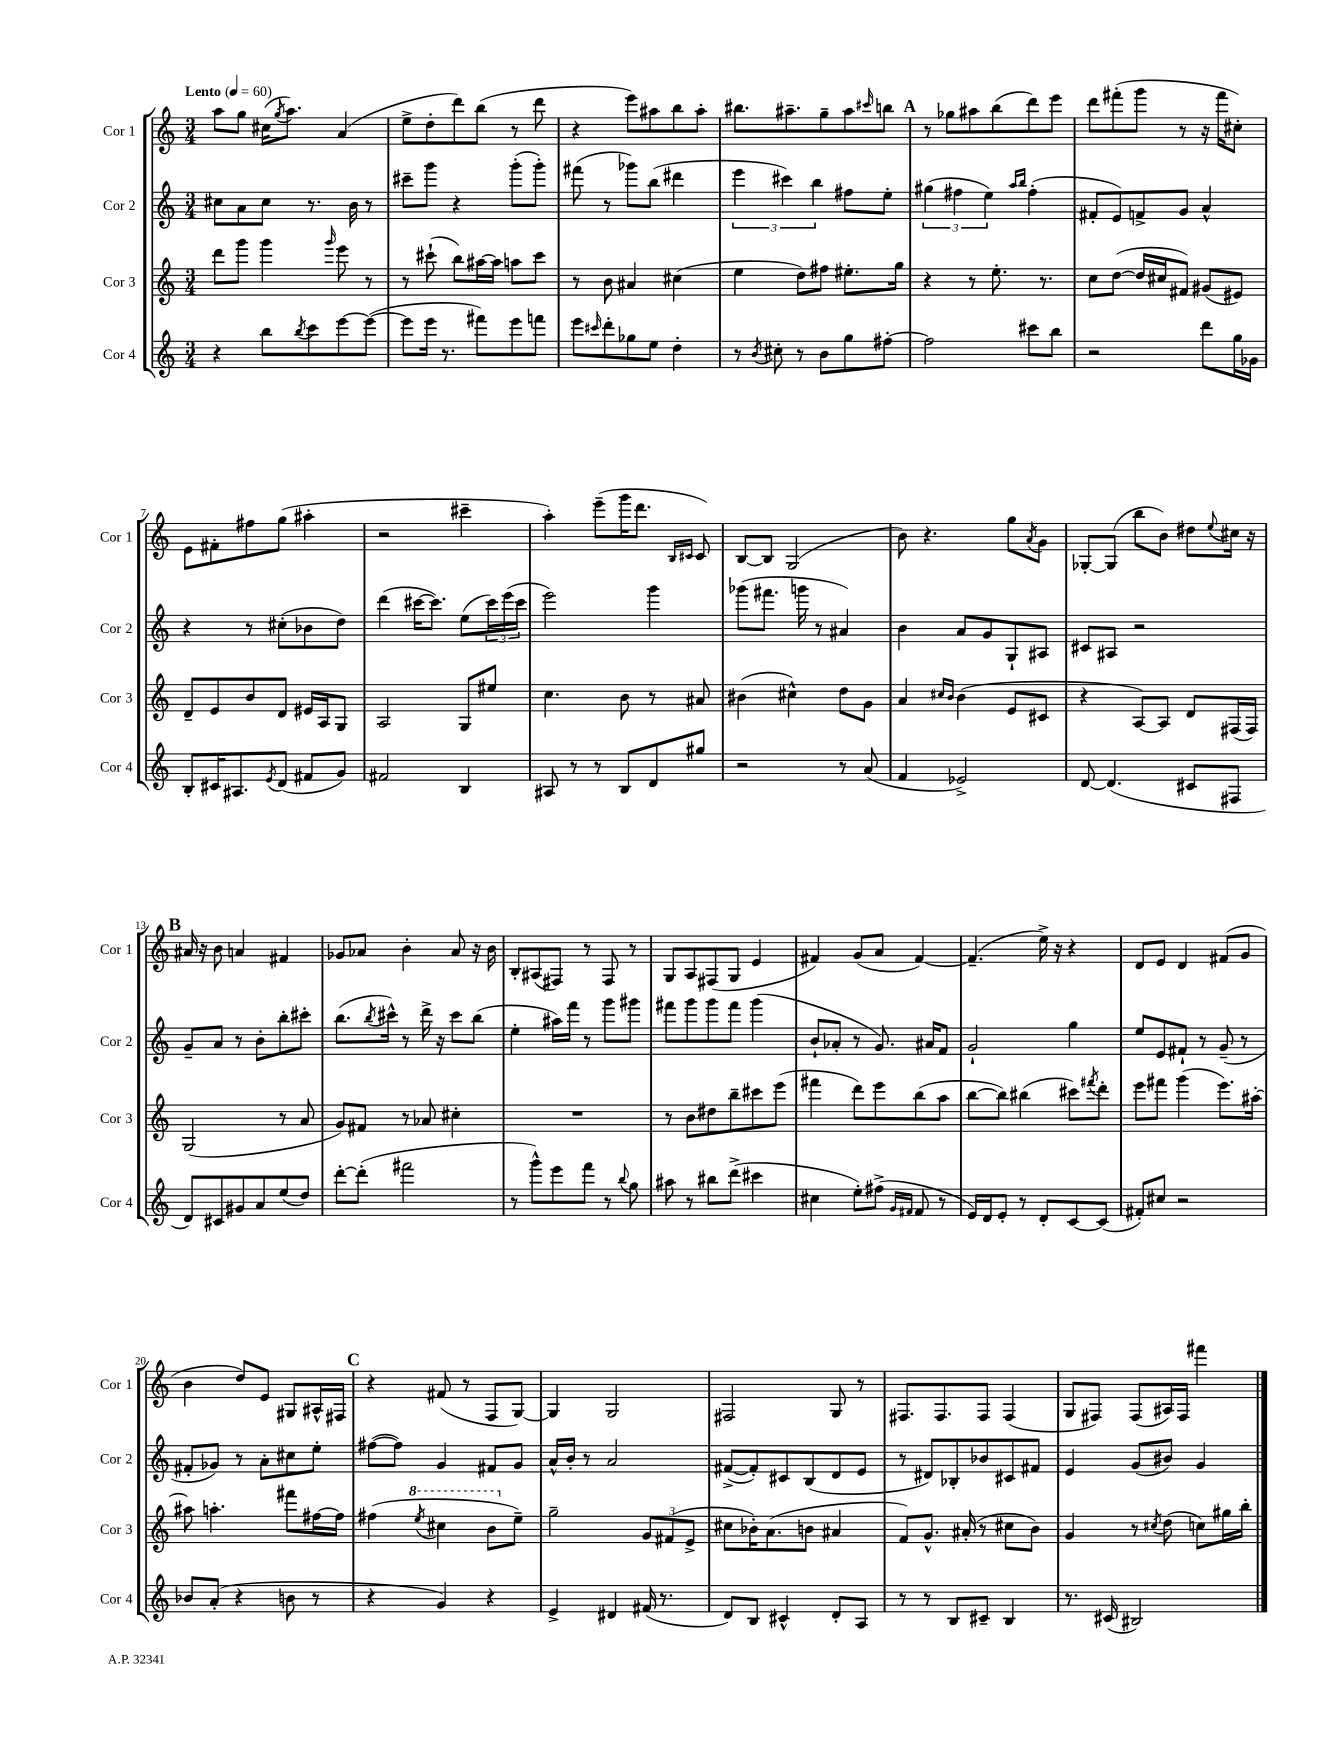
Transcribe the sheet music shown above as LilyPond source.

<<
\new StaffGroup <<
\new Staff = "s0" \with { instrumentName = "Cor 1" shortInstrumentName = "Cor 1" } {
    \clef treble \key c \major \numericTimeSignature \time 3/4 \tempo "Lento" 4 = 60
    a''8 g''8 cis''16( \acciaccatura { g''8 } a''8.) a'4( |
    e''8-> d''8-. d'''8) b''8( r8 d'''8 |
    r4 e'''8) ais''8 b''8 ais''8-. |
    bis''8. ais''8.-- g''8-- ais''8 \grace { cis'''16 } b''8 |
    \mark \markup { \bold "A" } r8 ges''8 ais''8 b''8( d'''8) e'''8 |
    d'''8 fis'''8-.( g'''8 r8 r16 fis'''16 cis''8-.) |
    e'8 fis'8-. fis''8 g''8( ais''4-. |
    r2 cis'''4-- |
    a''4-.) e'''8--( g'''16 d'''8. \grace { b16 cis'16 } cis'8) |
    b8~ b8 g2( |
    b'8) r4. g''8 \acciaccatura { a'8 } g'8 |
    ges8~-. ges8( b''8 b'8) dis''8 \appoggiatura { e''8 } cis''16 r16 |
    \mark \markup { \bold "B" } ais'16 r16 b'8 a'4 fis'4 |
    ges'8 aes'8 b'4-. aes'8 r16 b'16 |
    b8-. ais8( fis8) r8 fis8 r8 |
    g8 a8 fis8( g8 e'4 |
    fis'4) g'8( a'8 fis'4~) |
    fis'4.--( e''16->) r16 r4 |
    d'8 e'8 d'4 fis'8( g'8 |
    b'4 d''8) e'8 gis8 ais16-^ fis16 |
    \mark \markup { \bold "C" } r4 fis'8( r8 f8 g8~) |
    g4 g2 |
    fis2 g8 r8 |
    fis8. fis8. fis8 fis4( |
    g8 fis8) fis8( ais16) fis16 fis'''4 \bar "|." |
}
\new Staff = "s1" \with { instrumentName = "Cor 2" shortInstrumentName = "Cor 2" } {
    \clef treble \key c \major \numericTimeSignature \time 3/4
    cis''8 a'8 cis''8 r8. b'16 r8 |
    cis'''8-- g'''8 r4 g'''8-.( g'''8-.) |
    fis'''8( r8 ges'''8) b''8( dis'''4 |
    \tuplet 3/2 { e'''4 cis'''4) b''4 } fis''8 e''8-. |
    \mark \markup { \bold "A" } \tuplet 3/2 { gis''4( fis''4 e''4) } \grace { a''16 b''16 } fis''4-.( |
    fis'8-. e'8) f'8-> g'8 a'4-^ |
    r4 r8 cis''8-.( bes'8 d''8) |
    d'''4( cis'''16~ cis'''8.) e''8( \tuplet 3/2 { cis'''16) e'''16( cis'''16 } |
    e'''2) g'''4 |
    ges'''8( fis'''8. g'''16 r8 ais'4) |
    b'4 a'8 g'8 g8-! ais8 |
    cis'8 ais8 r2 |
    \mark \markup { \bold "B" } g'8-- a'8 r8 b'8-. b''8-. cis'''8-. |
    b''8.( \acciaccatura { b''8 } cis'''16-^) r8 d'''16-> r16 cis'''8 b''8( |
    e''4-. ais''16) f'''16 r8 g'''8 gis'''8 |
    fis'''8 g'''8 g'''8 fis'''8 g'''4( |
    b'8-! aes'8-. r8 g'8.) ais'16 f'8 |
    g'2-! g''4 |
    e''8 e'8 fis'8-! r8 g'8--( r8 |
    fis'8-. ges'8) r8 a'8-. cis''8 e''8-. |
    \mark \markup { \bold "C" } fis''8~( fis''8) g'4 fis'8 g'8 |
    a'16-^ b'16-. r8 a'2 |
    fis'8~->( fis'8-.) cis'8 b8( d'8 e'8 |
    r8 dis'8) bes8-. bes'8 cis'8 fis'8 |
    e'4 g'8( bis'8) g'4 \bar "|." |
}
\new Staff = "s2" \with { instrumentName = "Cor 3" shortInstrumentName = "Cor 3" } {
    \clef treble \key c \major \numericTimeSignature \time 3/4
    d'''8 g'''8 g'''4 \grace { g'''16 } e'''8 r8 |
    r8 cis'''8-!( b''8) ais''16~ ais''16 a''8 cis'''8 |
    r8 b'8 ais'4 cis''4( |
    e''4 d''8) fis''8 eis''8.-. g''16 |
    \mark \markup { \bold "A" } r4 r8 e''8.-. r8. |
    c''8 d''8~( d''16 cis''16 fis'8) gis'8( eis'8) |
    d'8-- e'8 b'8 d'8 eis'16 a16 g8 |
    a2 g8 eis''8 |
    c''4. b'8 r8 ais'8 |
    bis'4( cis''4-^) d''8 g'8 |
    a'4 \grace { cis''16 b'16 } b'4( e'8 cis'8 |
    r4 a8~) a8 d'8 fis16( fis16) |
    \mark \markup { \bold "B" } g2( r8 a'8 |
    g'8) fis'8 r8 aes'8 cis''4-. |
    R2. |
    r8 b'8 dis''8 b''8-- cis'''8 e'''8( |
    fis'''4 d'''8) e'''8 b''8( a''8 |
    b''8~ b''8) bis''4( cis'''8) \acciaccatura { fis'''8 } d'''8-. |
    e'''8 fis'''8 g'''4( e'''8.) ais''16~-. |
    ais''8 a''4.-. fis'''8 fis''16~ fis''16 |
    \mark \markup { \bold "C" } fis''4( \ottava #1 \acciaccatura { e'''8 } cis'''4 b''8 \ottava #0 e''8--) |
    g''2-- \tuplet 3/2 { g'8 fis'8( e'8-> } |
    cis''8 bes'16-.) a'8.( b'8 ais'4 |
    f'8) g'8.-^ ais'16-.( r8 cis''8 b'8) |
    g'4 r8 \acciaccatura { cis''8 } d''8( c''8) gis''16 b''16-. \bar "|." |
}
\new Staff = "s3" \with { instrumentName = "Cor 4" shortInstrumentName = "Cor 4" } {
    \clef treble \key c \major \numericTimeSignature \time 3/4
    r4 b''8 \acciaccatura { b''8 } c'''8 e'''8~ e'''8~( |
    e'''8 e'''16 r8. fis'''8) e'''8 f'''8 |
    e'''8 \grace { cis'''16 } d'''8-. ges''8 e''8 d''4-. |
    r8 \acciaccatura { b'8 } cis''8-. r8 b'8 g''8 fis''8~-. |
    \mark \markup { \bold "A" } fis''2 cis'''8 b''8 |
    r2 d'''8 g''16 ges'16 |
    b8-. cis'16 ais8. \acciaccatura { e'8 } d'8( fis'8 g'8) |
    fis'2 b4 |
    ais8 r8 r8 b8 d'8 gis''8 |
    r2 r8 a'8( |
    f'4 ees'2->) |
    d'8~ d'4.( cis'8 fis8 |
    \mark \markup { \bold "B" } d'8) cis'8 gis'8 a'8 e''8( d''8) |
    d'''8~-. d'''8-.( fis'''2 |
    r8 g'''8-^) e'''8 f'''8 r8 \appoggiatura { b''8 } g''8 |
    ais''8 r8 bis''8 d'''8->( cis'''4 |
    cis''4 e''8-.) fis''8->( \grace { g'16 fis'16 } fis'8 r8 |
    e'16) d'16 e'8-. r8 d'8-. c'8~ c'8( |
    fis'8-.) cis''8 r2 |
    bes'8 a'8-.( r4 b'8 r8 |
    \mark \markup { \bold "C" } r4 g'4) r4 |
    e'4-> dis'4 fis'16( r8. |
    d'8) b8 cis'4-^ d'8-. a8 |
    r8 r8 b8 cis'8-- b4 |
    r8. cis'16( bis2) \bar "|." |
}
>>
>>
